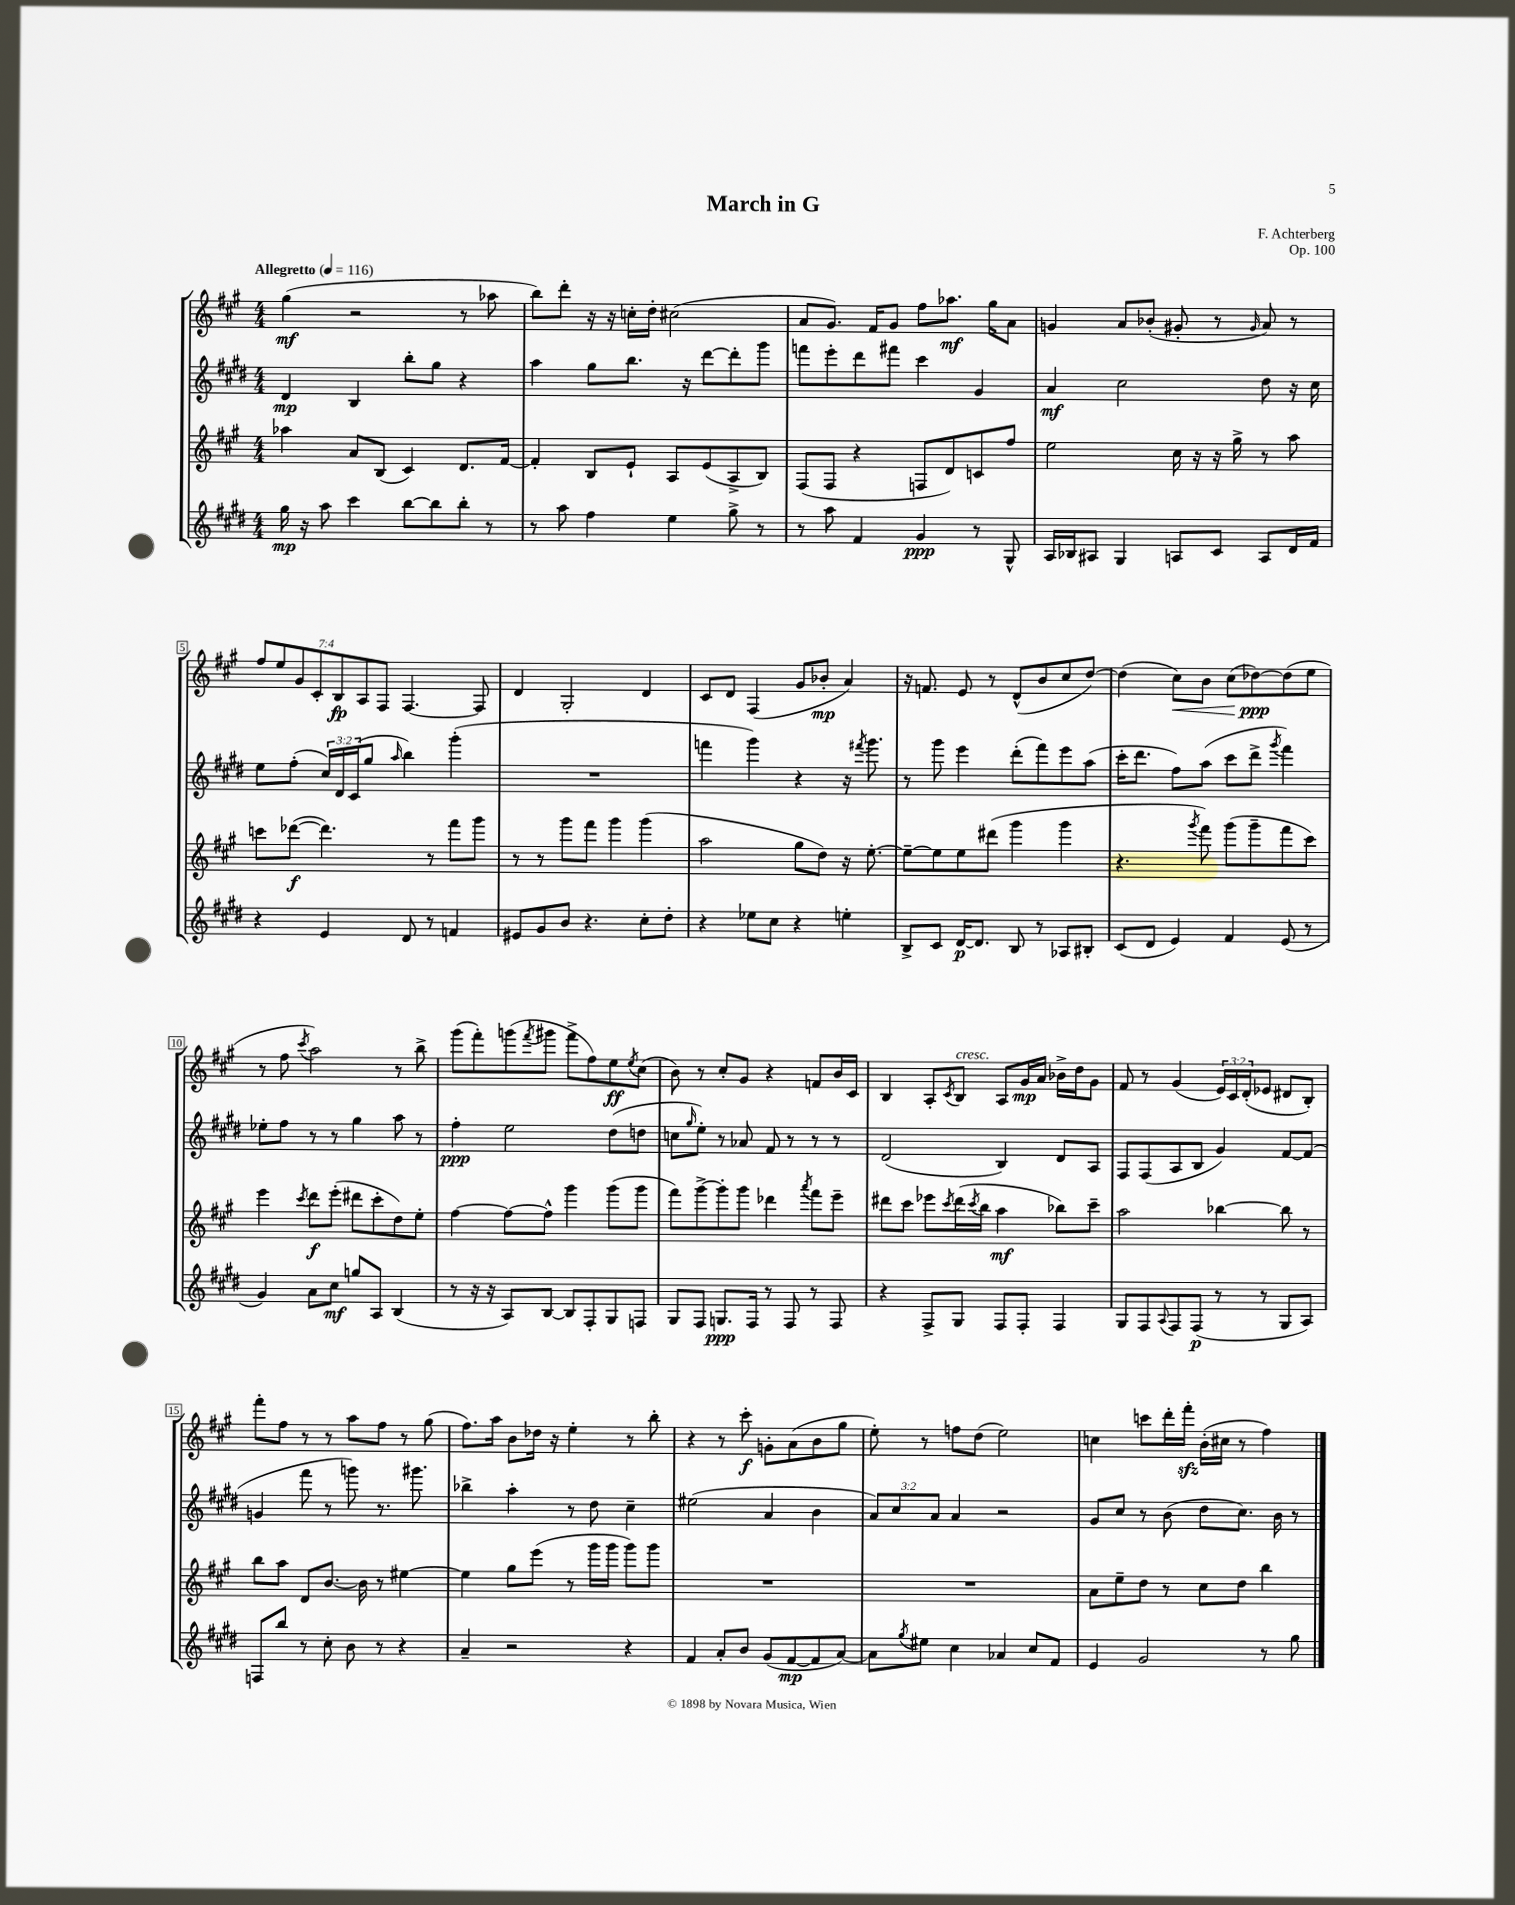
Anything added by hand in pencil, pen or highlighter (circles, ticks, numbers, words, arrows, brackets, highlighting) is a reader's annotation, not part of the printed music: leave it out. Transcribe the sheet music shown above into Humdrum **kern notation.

**kern	**dynam	**kern	**dynam	**kern	**dynam	**kern	**dynam
*part4	*part4	*part3	*part3	*part2	*part2	*part1	*part1
*staff4	*staff4	*staff3	*staff3	*staff2	*staff2	*staff1	*staff1
*clefG2	*	*clefG2	*	*clefG2	*	*clefG2	*
*k[f#c#g#d#]	*	*k[f#c#g#]	*	*k[f#c#g#d#]	*	*k[f#c#g#]	*
*M4/4	*	*M4/4	*	*M4/4	*	*M4/4	*
*MM116	*	*MM116	*	*MM116	*	*MM116	*
=1	=1	=1	=1	=1	=1	=1	=1
!	!	!	!	!	!	!LO:TX:a:B:t=Allegretto	!
16gg#\	mp	4aa-X\	.	4d#/	mp	(4gg#\	mf
16r	.	.	.	.	.	.	.
8aa\	.	.	.	.	.	.	.
4ccc#\	.	8a/L	.	4B/	.	2r	.
.	.	(8B/J	.	.	.	.	.
[8bb\L	.	4c#/)	.	8bb'\L	.	.	.
8bb\]	.	.	.	8gg#\J	.	.	.
8bb'\J	.	8.d/L	.	4r	.	8r	.
8r	.	.	.	.	.	8aa-X\	.
.	.	[16f#/Jk	.	.	.	.	.
=2	=2	=2	=2	=2	=2	=2	=2
8r	.	4f#'/]	.	4aa\	.	8bb\L)	.
8aa\	.	.	.	.	.	8ddd'\J	.
4ff#\	.	8B/L	.	8gg#\L	.	16r	.
.	.	.	.	.	.	16r	.
.	.	8e`/J	.	8.bb\J	.	16ccn'\LL	.
.	.	.	.	.	.	16dd'\JJ	.
4ee\	.	8A/L	.	.	.	(2cc#X\	.
.	.	.	.	16r	.	.	.
.	.	(8e/	.	[8ddd#\L	.	.	.
8gg#^\	.	8A^/	.	8ddd#'\]	.	.	.
8r	.	8B/J)	.	8ggg#\J	.	.	.
=3	=3	=3	=3	=3	=3	=3	=3
8r	.	(8F#/L	.	8fffn\L	.	8a/L	.
8aa\	.	8F#/J	.	8eee'\	.	8.g#/J)	.
4f#/	.	4r	.	8ddd#\	.	.	.
.	.	.	.	.	.	16f#/KL	.
.	.	.	.	8fff#X\J	.	8g#/J	.
4g#/	ppp	8Fn/L	.	4ccc#\	.	8ff#\L	.
.	.	8d/)	.	.	.	8.aa-X\J	mf
8r	.	8cn/	.	4g#/	.	.	.
.	.	.	.	.	.	16gg#\KL	.
8G#^^/	.	8ff#/J	.	.	.	8a\J	.
=4	=4	=4	=4	=4	=4	=4	=4
16A/LL	.	2ee\	.	4a/	mf	4gn/	.
16B-X/J	.	.	.	.	.	.	.
8A#X/J	.	.	.	.	.	.	.
4G#/	.	.	.	2cc#\	.	8a/L	.
.	.	.	.	.	.	(8b-X'/J	.
8An/L	.	16cc#\	.	.	.	8g#X'/	.
.	.	16r	.	.	.	.	.
8c#/J	.	16r	.	.	.	8r	.
.	.	16gg#^\	.	.	.	.	.
.	.	.	.	.	.	16qqg#/	.
8A/L	.	8r	.	8dd#\	.	8a/)	.
16d#/L	.	8aa\	.	16r	.	8r	.
16f#/JJ	.	.	.	16cc#\	.	.	.
!!LO:LB:g=z
=5	=5	=5	=5	=5	=5	=5	=5
4r	.	8cccn\L	.	8ee\L	.	14ff#/L	.
.	.	.	.	.	.	14ee/	.
.	.	([8ddd-X\J	f	(8ff#'\J	.	.	.
.	.	.	.	.	.	14g#/	.
.	.	.	.	.	.	14c#'/	.
4e/	.	4.ddd-\])	.	24cc#/LL)	.	.	.
.	.	.	.	.	.	14B/	fp
.	.	.	.	24d#/	.	.	.
.	.	.	.	(24c#/J	.	.	.
.	.	.	.	.	.	14A/	.
.	.	.	.	8gg#/J	.	.	.
.	.	.	.	.	.	14F#/J	.
.	.	.	.	16qqaa/	.	.	.
8d#/	.	.	.	4bb\)	.	[4.F#/	.
8r	.	8r	.	.	.	.	.
4fn/	.	8fff#\L	.	(4ggg#'\	.	.	.
.	.	8ggg#\J	.	.	.	8F#/]	.
=6	=6	=6	=6	=6	=6	=6	=6
8e#X/L	.	8r	.	1r	.	4d/	.
8g#/	.	8r	.	.	.	.	.
8b/J	.	8ggg#\L	.	.	.	2G#'/	.
4.r	.	8fff#\J	.	.	.	.	.
.	.	4ggg#\	.	.	.	.	.
8cc#'\L	.	(4ggg#\	.	.	.	4d/	.
8dd#'\J	.	.	.	.	.	.	.
=7	=7	=7	=7	=7	=7	=7	=7
4r	.	2aa\	.	4fffn\	.	8c#/L	.
.	.	.	.	.	.	8d/J	.
8ee-X\L	.	.	.	4ggg#\)	.	(4F#/	.
8cc#\J	.	.	.	.	.	.	.
4r	.	8gg#\L	.	4r	.	8g#/L	.
.	.	8dd\J)	.	.	.	8b-X'/J	mp
4een'\	.	16r	.	16r	.	4a/)	.
.	.	.	.	8qfff#X/	.	.	.
.	.	[8.ee'\	.	8.ggg#\	.	.	.
=8	=8	=8	=8	=8	=8	=8	=8
8B^/L	.	8ee~\L_	.	8r	.	16r	.
.	.	.	.	.	.	8.fn/	.
8c#/J	.	8ee\]	.	8ggg#\	.	.	.
[16d#/KL	p	8ee\	.	4eee\	.	8e/	.
8.d#/J]	.	.	.	.	.	.	.
.	.	(8ddd#X\J	.	.	.	8r	.
8B/	.	4ggg#\	.	(8ddd#'\L	.	(8d^^/L	.
8r	.	.	.	8fff#\)	.	8b/	.
8A-X/L	.	4ggg#\	.	8eee\	.	8cc#/	.
8B#X'/J	.	.	.	(8aa\J	.	[8dd/J)	.
=9	=9	=9	=9	=9	=9	=9	=9
(8c#/L	.	4.r	.	16ccc#'\KL	.	(4dd\]	.
.	.	.	.	8.ddd#\J	.	.	.
8d#/J	.	.	.	.	.	.	.
!	!	!	!	!	!	!	!LO:HP:b
4e/)	.	.	.	8ff#\L)	.	8cc#\L)	<
.	.	8qggg#/	.	.	.	.	.
.	.	8fff#\)	.	(8aa\J	.	8b\J	.
4f#/	.	(8ggg#\L	.	8ccc#\L	.	(8cc#\L	.
.	.	8ggg#~\	.	8ddd#^\J	.	[8dd-X\)	ppp
.	.	.	.	8qggg#/	.	.	.
(8e/	.	8fff#\	.	4fff#\)	.	(8dd-\]	[
8r	.	8ccc#\J)	.	.	.	8ee\J	.
!!LO:LB:g=z
=10	=10	=10	=10	=10	=10	=10	=10
4g#/)	.	4eee\	.	8ee-X'\L	.	8r	.
.	.	.	.	8ff#\J	.	8ff#\	.
.	.	8qccc#/	.	.	.	8qccc#/	.
8a\L	.	8ddd\L	f	8r	.	2aa\)	.
8cc#\J	mf	(8eee'\J	.	8r	.	.	.
8ggn/L	.	8ddd#X\L	.	4gg#\	.	.	.
8A/J	.	8ccc#'\	.	.	.	.	.
(4B/	.	8dd\)	.	8aa\	.	8r	.
.	.	8ee'\J	.	8r	.	8bb^\	.
=11	=11	=11	=11	=11	=11	=11	=11
8r	.	[4ff#\	.	4ff#'\	ppp	(8ggg#\L	.
16r	.	.	.	.	.	8fff#'\)	.
16r	.	.	.	.	.	.	.
8A/L)	.	8ff#\L_	.	2ee\	.	(8gggn\	.
.	.	.	.	.	.	8qfff#/	.
[8B/J	.	8ff#^^\J]	.	.	.	8ggg#X\J	.
8B/L]	.	4ggg#\	.	.	.	8fff#^\L	.
8F#'/	.	.	.	.	.	8ff#\)	.
8G#/	.	(8ggg#\L	.	(8dd#\L	.	8ee\	ff
.	.	.	.	.	.	8qee/	.
8Fn/J	.	8ggg#\J	.	8ddn\J	.	(8cc#\J	.
=12	=12	=12	=12	=12	=12	=12	=12
8G#/L	.	8fff#\L)	.	8ccn\L	.	8b\)	.
.	.	.	.	16qqgg#/	.	.	.
8F#/J	.	[8ggg#^\	.	8ee'\J)	.	8r	.
8.Gn/L	ppp	8ggg#'\]	.	8r	.	8cc#'/L	.
.	.	8ggg#\J	.	8a-X/	.	8g#/J	.
16F#/Jk	.	.	.	.	.	.	.
8r	.	4ddd-X\	.	8f#/	.	4r	.
8F#/	.	.	.	8r	.	.	.
.	.	8qaaa/	.	.	.	.	.
8r	.	8fff#\L	.	8r	.	8fn/L	.
8F#/	.	8eee~\J	.	8r	.	16b/L	.
.	.	.	.	.	.	16c#/JJ	.
=13	=13	=13	=13	=13	=13	=13	=13
4r	.	8ddd#X\L	.	(2d#/	.	4B/	.
.	.	8ccc#\J	.	.	.	.	.
8F#^/L	.	8eee-X\L	.	.	.	8A'/L	.
.	.	8qccc#/	.	.	.	8qc#/	.
!	!	!	!	!	!	!LO:TX:a:i:t=cresc.	!
8G#/J	.	(16ddd#\L	.	.	.	8B/J	.
.	.	8qccc#/	.	.	.	.	.
.	.	16bb\JJ	.	.	.	.	.
8F#/L	.	4aa\	mf	4B/)	.	8A/L	.
8F#'/J	.	.	.	.	.	16g#/L	mp
.	.	.	.	.	.	16a/JJ	.
4F#/	.	8bb-X\L)	.	8d#/L	.	16b-X^\LL	.
.	.	.	.	.	.	16dd\J	.
.	.	8ccc#~\J	.	8A/J	.	8g#\J	.
=14	=14	=14	=14	=14	=14	=14	=14
8G#/L	.	2aa\	.	8F#/L	.	8f#/	.
8F#/	.	.	.	(8F#/	.	8r	.
8qqA/	.	.	.	.	.	.	.
8F#/	.	.	.	8A/	.	(4g#/	.
(8F#/J	p	.	.	8B/J	.	.	.
8r	.	[4bb-X\	.	4g#/)	.	24e/LL)	.
.	.	.	.	.	.	24c#/	.
.	.	.	.	.	.	(24d'/J	.
8r	.	.	.	.	.	8e-X/J	.
8G#/L	.	8bb-\]	.	[8f#/L	.	8d#X/L	.
8A/J)	.	8r	.	(8f#/J]	.	8B'/J)	.
!!LO:LB:g=z
=15	=15	=15	=15	=15	=15	=15	=15
8Fn/L	.	8bb\L	.	4gn/	.	8fff#'\L	.
8bb/J	.	8aa\J	.	.	.	8ff#\J	.
8r	.	8d/L	.	8fff#\	.	8r	.
8cc#'\	.	[8.b/J	.	8r	.	8r	.
8b\	.	.	.	8gggn\)	.	8aa\L	.
.	.	16b\]	.	.	.	.	.
8r	.	8r	.	8.r	.	8ff#\J	.
4r	.	[4ee#X\	.	.	.	8r	.
.	.	.	.	8.ggg#X\	.	.	.
.	.	.	.	.	.	(8gg#\	.
=16	=16	=16	=16	=16	=16	=16	=16
4a~/	.	4ee#\]	.	4bb-X^\	.	8.ff#\L)	.
.	.	.	.	.	.	16aa\Jk	.
2r	.	8gg#\L	.	4aa'\	.	8b\L	.
.	.	(8eee\J	.	.	.	16dd-X\Jk	.
.	.	.	.	.	.	16r	.
.	.	8r	.	8r	.	4ee'\	.
.	.	16ggg#\LL	.	8dd#\	.	.	.
.	.	16ggg#\JJ	.	.	.	.	.
4r	.	8ggg#\L)	.	4cc#~\	.	8r	.
.	.	8ggg#\J	.	.	.	8bb'\	.
=17	=17	=17	=17	=17	=17	=17	=17
4f#/	.	1r	.	(2ee#X\	.	4r	.
8a'/L	.	.	.	.	.	8r	.
8b/J	.	.	.	.	.	8ccc#'\	f
(8g#/L	.	.	.	4a/	.	8gn'\L	.
[8f#/	mp	.	.	.	.	(8a\	.
8f#/]	.	.	.	4b\	.	8b\	.
[8a/J)	.	.	.	.	.	8gg#\J	.
=18	=18	=18	=18	=18	=18	=18	=18
8a\L]	.	1r	.	12a/L)	.	8ee'\)	.
.	.	.	.	12cc#/	.	.	.
8qgg#/	.	.	.	.	.	.	.
8ee#X\J	.	.	.	.	.	8r	.
.	.	.	.	12a/J	.	.	.
4cc#\	.	.	.	4a/	.	8ffn\L	.
.	.	.	.	.	.	(8dd\J	.
4a-X/	.	.	.	2r	.	2ee\)	.
8cc#/L	.	.	.	.	.	.	.
8f#/J	.	.	.	.	.	.	.
=19	=19	=19	=19	=19	=19	=19	=19
4e/	.	8a\L	.	8g#/L	.	4ccn\	.
.	.	8ee~\	.	8cc#/J	.	.	.
2g#/	.	8dd\J	.	8r	.	8cccn\L	.
.	.	8r	.	(8b\	.	16ddd'\L	.
.	.	.	.	.	.	16fff#zz'\JJ	.
.	.	8cc#\L	.	8dd#\L	.	(16b'\LL	.
.	.	.	.	.	.	16cc#X\JJ	.
.	.	8dd\J	.	8.cc#\J)	.	8r	.
8r	.	4bb\	.	.	.	4ff#\)	.
.	.	.	.	16b\	.	.	.
8gg#\	.	.	.	8r	.	.	.
==	==	==	==	==	==	==	==
*-	*-	*-	*-	*-	*-	*-	*-
